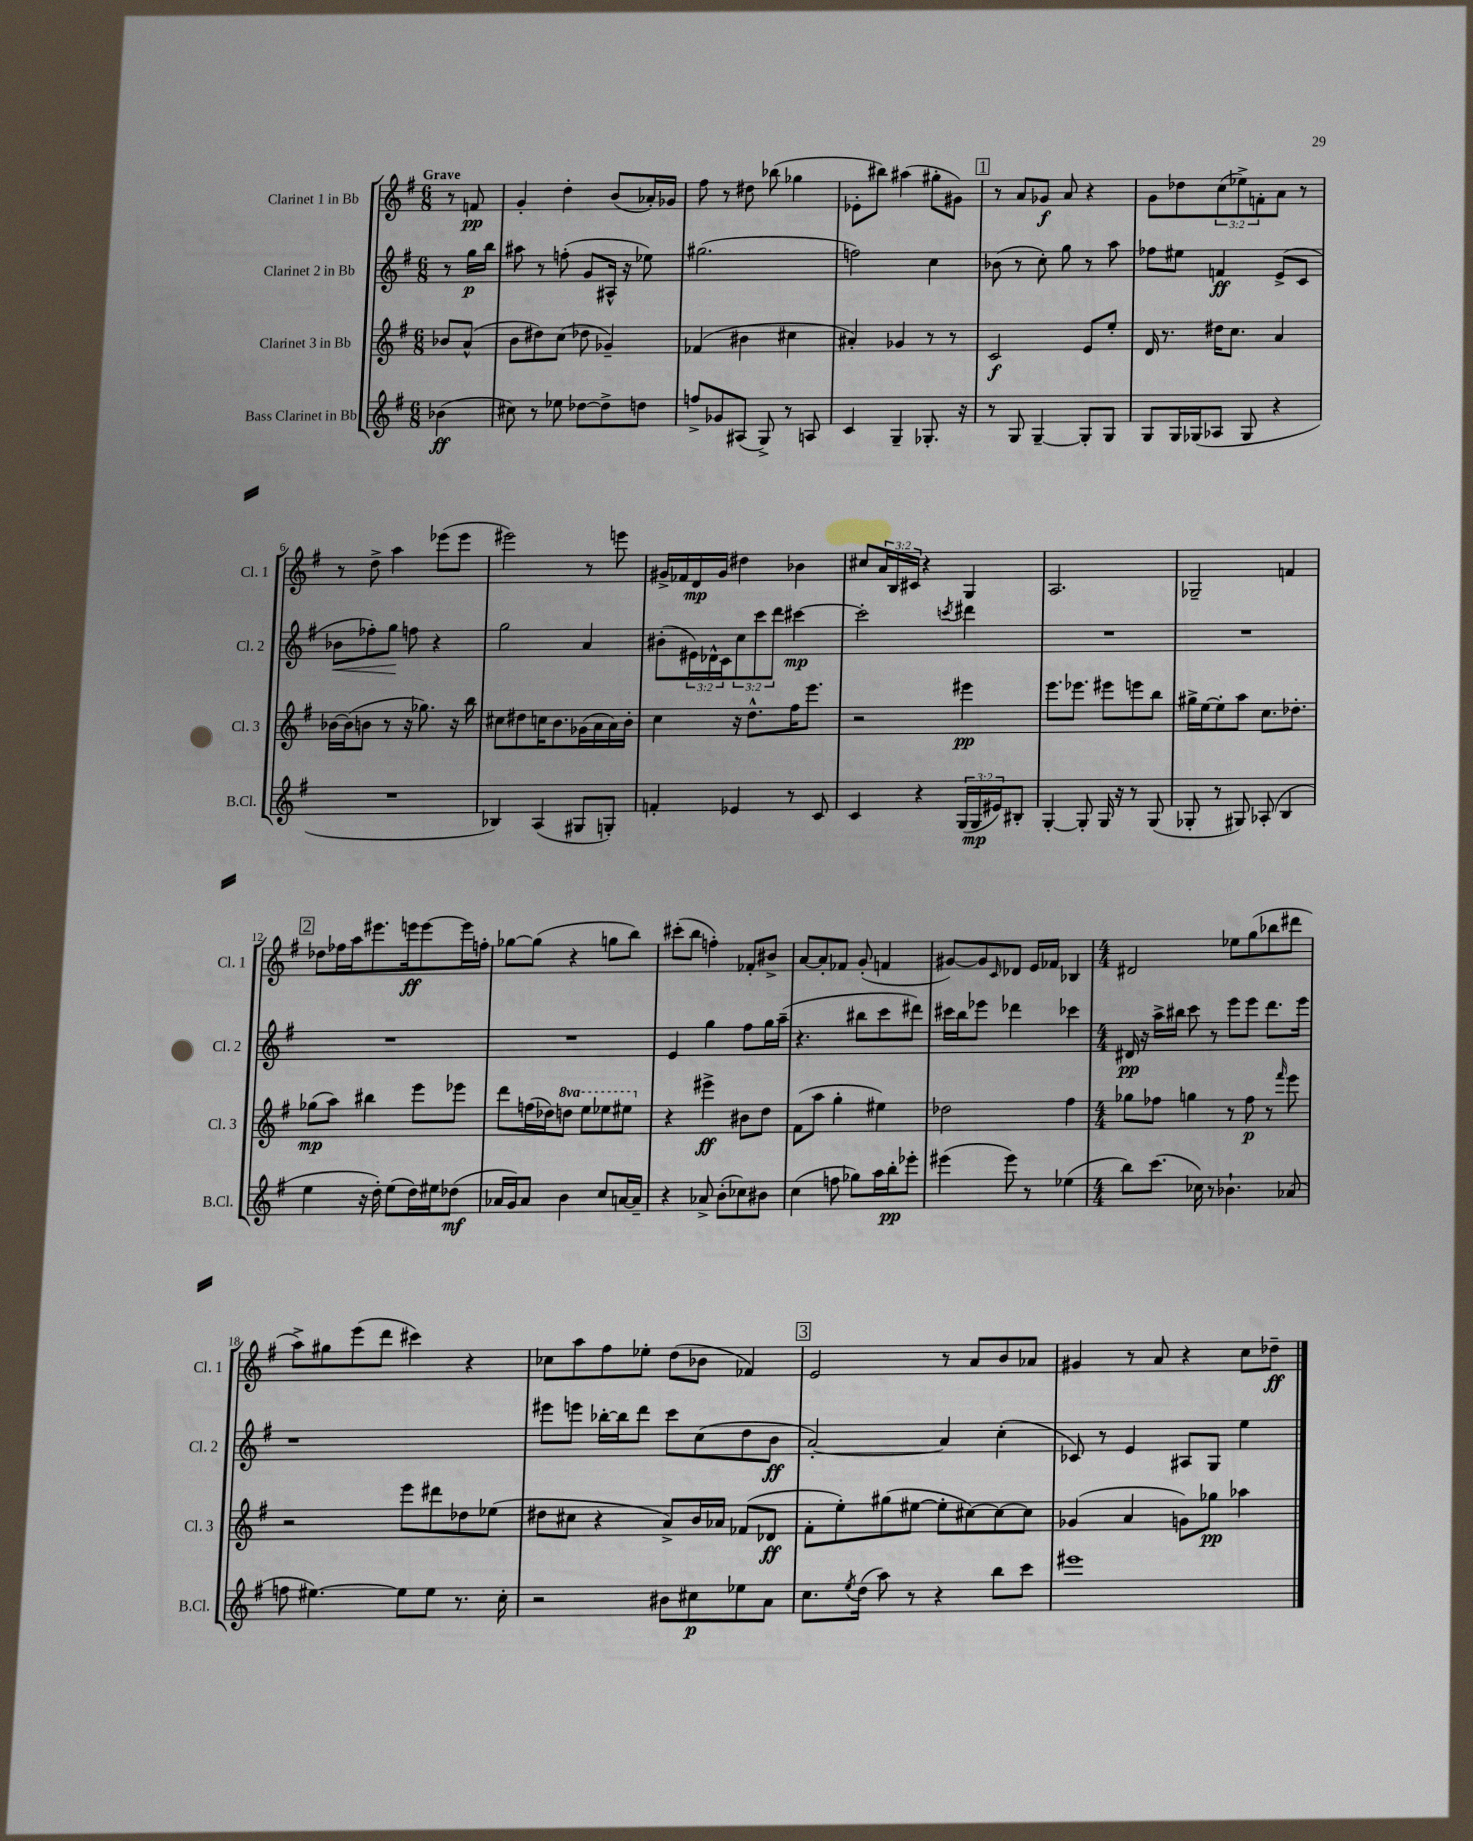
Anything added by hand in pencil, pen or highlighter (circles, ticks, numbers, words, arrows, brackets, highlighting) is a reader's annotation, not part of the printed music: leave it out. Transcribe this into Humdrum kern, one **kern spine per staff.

**kern	**kern	**kern	**kern
*staff4	*staff3	*staff2	*staff1
*clefG2	*clefG2	*clefG2	*clefG2
*k[f#]	*k[f#]	*k[f#]	*k[f#]
*M6/8	*M6/8	*M6/8	*M6/8
(4b-	8b-	8r	8r
.	(8a^^	16gg	8f
.	.	16bb	.
=	=	=	=
8cc#)	8b	8aa#	4g'
8r	8dd#)	8r	.
8ee-	(8cc	(8ff'	4dd'
[8dd-	8dd-	8g	.
8dd-^]	4g-~)	16A#^^	(8b
.	.	16r	.
8dd	.	8ee-)	16a-')
.	.	.	16g-
=	=	=	=
8ff^	(4f-	(2.gg#	8ff#
8g-	.	.	8r
(8A#	4b#	.	8dd#
8G^)	.	.	(8bb-
8r	4cc#	.	4gg-
8A	.	.	.
=	=	=	=
4c	4a#')	2ff)	8e-'
.	.	.	8bb#)
4G~	4g-	.	(4aa#
8.G-'	8r	4cc	8gg#'
.	8r	.	8g#)
16r	.	.	.
=	=	=	=
8r	2c	(8b-	8r
8G	.	8r	8a
[4G~	.	8cc')	8g-
.	.	8gg	8a
8G']	8e	8r	4r
8G	8ee'	8aa	.
=	=	=	=
8G	16d	8ff-	8g
.	8.r	.	.
16G	.	8ee#	8dd-
(16G-	.	.	.
8A-	16dd#	4f	(12cc
.	8.cc	.	.
.	.	.	12ee-^)
8G-	.	.	.
.	.	.	12f'
4r	4a	(8e^	8a
.	.	8c	8r
=	=	=	=
2.r	[16b-	8b-	8r
.	(16b-]	.	.
.	8b	8ff-')	8dd^
.	8r	8gg	4aa
.	16r	8ff	.
.	8.gg-)	.	.
.	.	4r	(8eee-
.	16r	.	8eee-
.	16bb	.	.
=	=	=	=
4B-)	8cc#	2gg	2eee#)
.	8dd#	.	.
(4A	16cc	.	.
.	8.b	.	.
8G#	(16g-	4a	8r
.	16a	.	.
8G')	16a)	.	8eee
.	16b'	.	.
=	=	=	=
4f'	4cc	(8b#'	16g#^
.	.	.	16f-
.	.	24e#)	16d
.	.	24d-^^	.
.	.	.	16g#
.	.	24c	.
4e-	16r	12cc	4dd#
.	8.dd^^	.	.
.	.	12ccc	.
.	.	12ddd	.
8r	16ff#	[4ccc#	4b-
.	8.eee	.	.
8c	.	.	.
=	=	=	=
4c	2r	2ccc#']	8cc#
.	.	.	24a
.	.	.	24B
.	.	.	24c#
4r	.	.	4r
.	.	8qccc	.
(24G	4eee#	4ddd#	4G
24G	.	.	.
24e#)	.	.	.
8B#'	.	.	.
=	=	=	=
[4G'	8.eee	2.r	2.A
.	8.eee-	.	.
8G']	.	.	.
16G	8eee#	.	.
16r	.	.	.
8r	8eee	.	.
(8G	8bb	.	.
=	=	=	=
8G-'	16gg#^	2.r	2G-~
.	[16ee	.	.
8r	8ee']	.	.
8G#)	8aa	.	.
(8A-'	8.cc	.	.
4B	.	.	4f
.	8.dd-'	.	.
=	=	=	=
4ee	(8gg-	2.r	8dd-
.	8aa)	.	16ff-
.	.	.	16aa
16r	4bb#	.	8.eee#
16dd')	.	.	.
(8ee	.	.	.
.	.	.	16eee
16dd)	8eee	.	[8eee
16ee#	.	.	.
(8dd-	8eee-	.	16eee]
.	.	.	16ff'
=	=	=	=
16a-	8ddd	2.r	[8gg-
16g)	.	.	.
8a-	(16ff	.	(8gg-]
.	16dd-)	.	.
4b	8ddd	.	4r
.	8eee	.	.
8cc	8eee-	.	8gg
[16a	8eee#	.	8bb)
16a~]	.	.	.
=	=	=	=
4r	4r	4e	(8ccc#'
.	.	.	8bb
8a-^	4eee#^	4gg	4ff')
(8b'	.	.	.
8cc-)	8b#	8ff#	8f-'
8b#	8dd	16gg	8b#^
.	.	(16aa~	.
=	=	=	=
(4cc	(8f#	4.r	[8a
.	8aa	.	8a']
8ff	4gg'	.	8f-
8gg-)	.	8bb#	(8g'
16aa	4ee#)	8ccc	4f
16bb'	.	.	.
8eee-'	.	8ddd#)	.
=	=	=	=
(4eee#	2dd-	16ccc#	[8g#)
.	.	16bb	.
.	.	8eee-	8g#]
.	.	.	16qqc
8eee#)	.	4ddd-	8d-
8r	.	.	16e
.	.	.	16f-
(4ee-	4ff#	4ccc-	4B-
=	=	=	=
*M4/4	*M4/4	*M4/4	*M4/4
8bb)	8gg-	16d#	2d#
.	.	16r	.
(8.ccc	8ff-	16aa^	.
.	.	16bb#	.
.	4gg	8ccc	.
16cc-)	.	.	.
8r	.	8r	.
4.b-`	8r	8eee	8ee-
.	8ff-	8eee	(8gg
.	8r	8.ddd	8bb-
.	16qqfff#	.	.
(8a-	8eee	.	8ddd#
.	.	16eee	.
=	=	=	=
8ff	2r	1r	8aa^)
[4.ee#)	.	.	8gg#
.	.	.	(8eee
.	.	.	8ddd
8ee#]	8eee	.	4ccc#)
8ee#	8ddd#	.	.
8.r	8dd-	.	4r
.	(8ee-	.	.
16cc'	.	.	.
=	=	=	=
2r	8dd#	8eee#	8cc-
.	8cc#	8eee	8aa
.	4r	[16bb-'	8ff#
.	.	16bb-]	.
.	.	8ddd	8ee-'
8b#	8a^)	8ccc	(8dd
8cc#	16b	(8cc	8b-
.	16a-	.	.
8ee-	(8f-	8dd	4f-)
8a	8d-	8b	.
=	=	=	=
8.cc	8f#'	[2a')	2e
.	8ee')	.	.
8qee	.	.	.
(16dd	.	.	.
8aa)	(8gg#	.	.
8r	[8ee#	.	.
4r	8ee#']	4a]	8r
.	[8cc#)	.	8a
8bb	8cc#_	(4cc'	8b
8ccc	8cc#]	.	8a-
=	=	=	=
1eee#	(4g-	8c-)	4g#
.	.	8r	.
.	4a	4e	8r
.	.	.	8a
.	8g)	8A#	4r
.	8gg-	8G	.
.	4aa-	4ee	8cc
.	.	.	8dd-~
==	==	==	==
*-	*-	*-	*-
